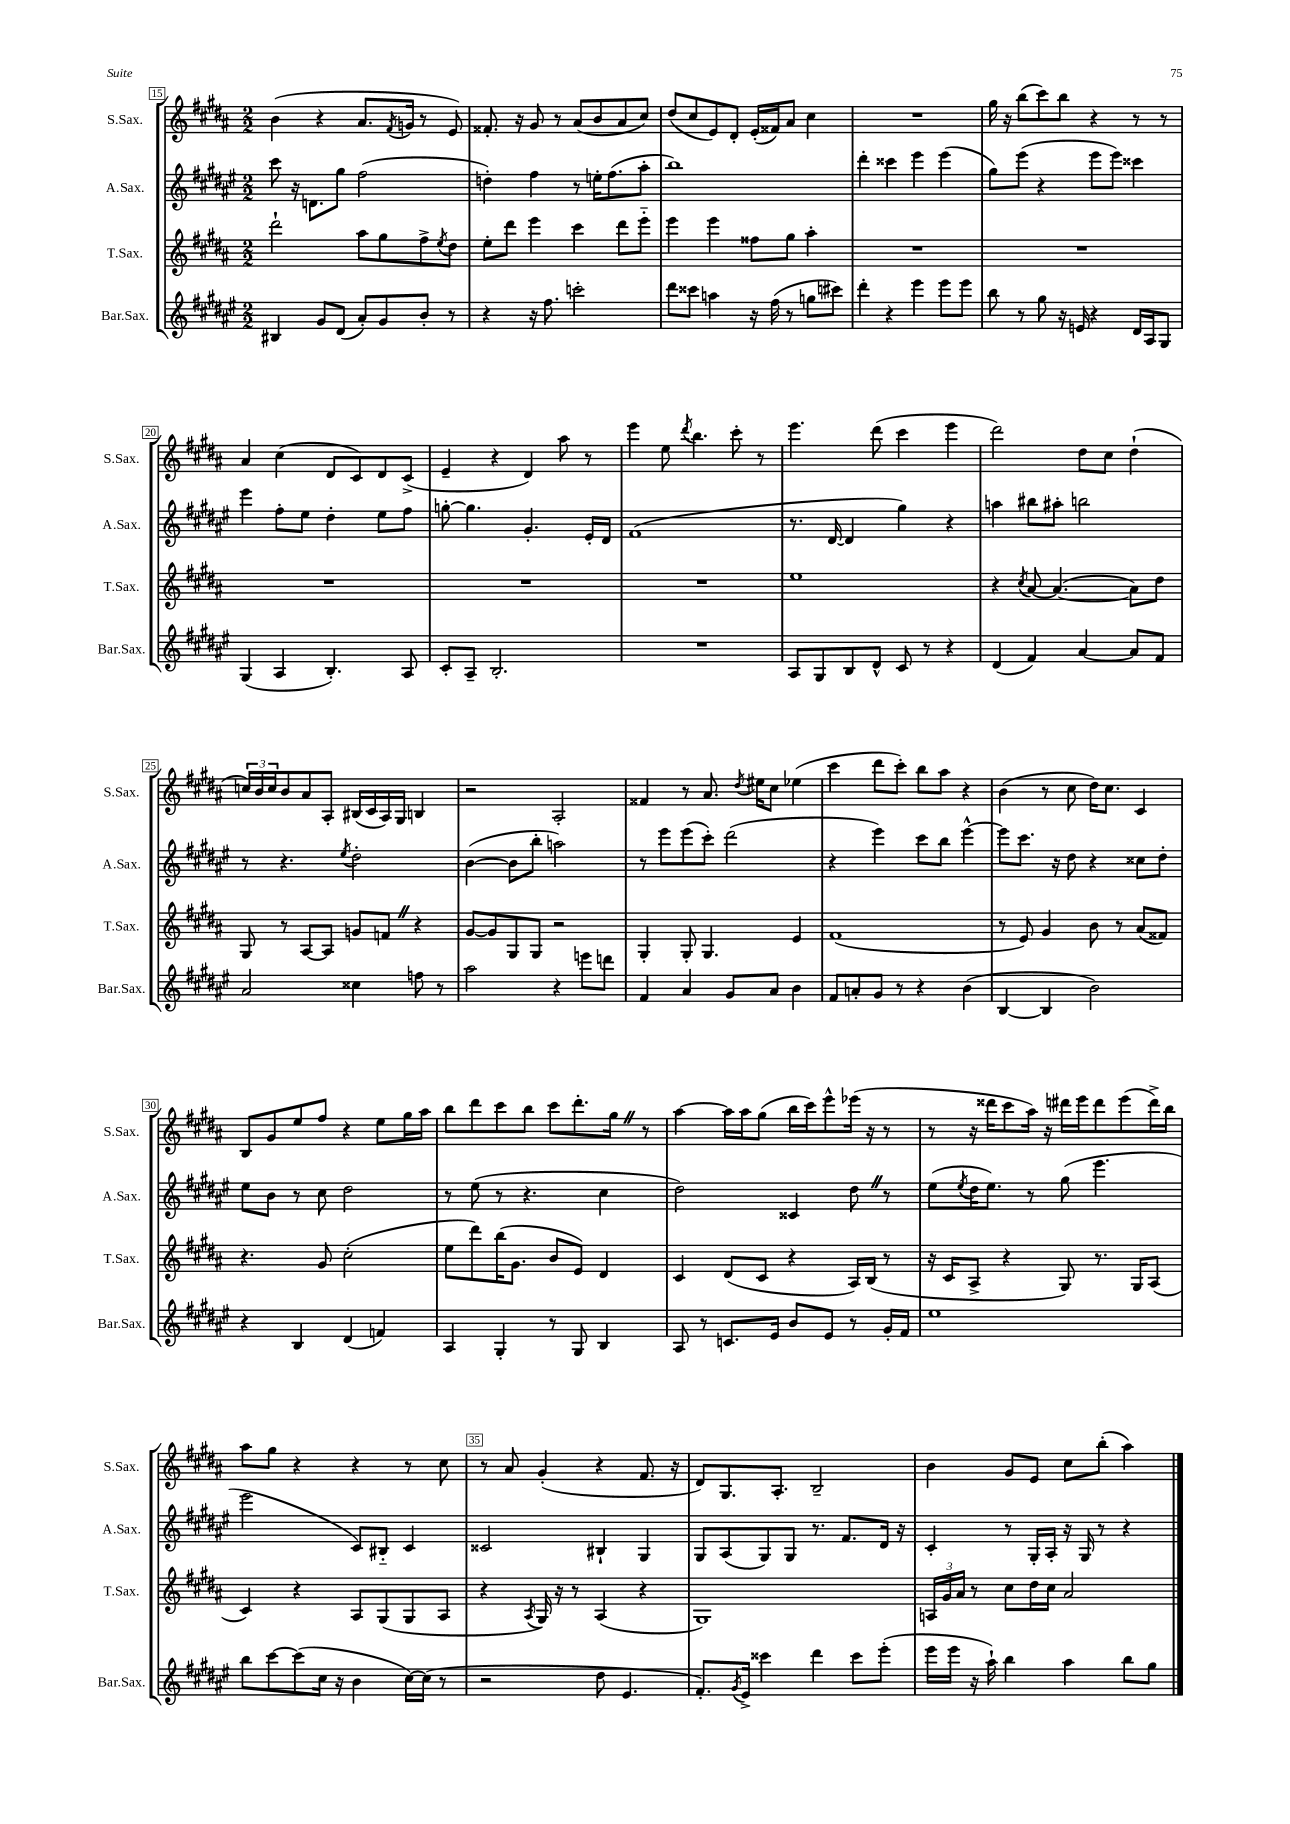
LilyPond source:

<<
\new StaffGroup <<
\new Staff = "s0" \with { instrumentName = "S.Sax." shortInstrumentName = "S.Sax." } {
    \clef treble \key b \major \numericTimeSignature \time 2/2
    b'4( r4 ais'8. \acciaccatura { fis'8 } g'16 r8 e'8) |
    fisis'8.-. r16 gis'8 r8 ais'8( b'8 ais'8 cis''8) |
    dis''8( cis''8 e'8) dis'8-. e'16-.( fisis'16) ais'8 cis''4 |
    R1 |
    gis''16 r16 b''8( cis'''8) b''8 r4 r8 r8 |
    ais'4 cis''4( dis'8 cis'8) dis'8 cis'8->( |
    e'4-- r4 dis'4) ais''8 r8 |
    e'''4 e''8 \acciaccatura { dis'''8 } b''4. cis'''8-. r8 |
    e'''4. dis'''8( cis'''4 e'''4 |
    dis'''2) dis''8 cis''8 dis''4-!( |
    \tuplet 3/2 { c''16) b'16 c''16 } b'8 ais'8 ais8-. bis16( cis'16 ais16) gis16 b4 |
    r2 ais2-. |
    fisis'4 r8 ais'8. \acciaccatura { dis''8 } eis''16 cis''8 ees''4( |
    cis'''4 dis'''8 cis'''8-.) b''8 ais''8 r4 |
    b'4( r8 cis''8 dis''16) cis''8. cis'4 |
    b8 gis'8 e''8 fis''8 r4 e''8 gis''16 ais''16 |
    b''8 dis'''8 cis'''8 b''8 cis'''8 dis'''8.-. gis''16 \once \override BreathingSign.text = \markup { \musicglyph "scripts.caesura.straight" } \breathe r8 |
    ais''4~ ais''16 ais''16 gis''8( b''16 cis'''16) e'''8-^ ees'''16( r16 r8 |
    r8 r16 disis'''16 cis'''8 ais''16) r16 dis'''16 e'''16 dis'''8 e'''8( dis'''16->) b''16 |
    ais''8 gis''8 r4 r4 r8 cis''8 |
    r8 ais'8 gis'4-.( r4 fis'8. r16 |
    dis'8) gis8. ais8.-. b2-- |
    b'4 gis'8 e'8 cis''8 b''8-.( ais''4) \bar "|." |
}
\new Staff = "s1" \with { instrumentName = "A.Sax." shortInstrumentName = "A.Sax." } {
    \clef treble \key fis \major \numericTimeSignature \time 2/2
    cis'''8 r16 d'8. gis''8 fis''2( |
    d''4-.) fis''4 r8 e''16-. fis''8.( ais''8-. |
    b''1) |
    dis'''4-. cisis'''4 eis'''4 eis'''4( |
    gis''8) eis'''8( r4 eis'''8 eis'''8) cisis'''4 |
    eis'''4 fis''8-. eis''8 dis''4-. eis''8 fis''8 |
    g''8~-. g''4. gis'4.-. eis'16-. dis'16 |
    fis'1( |
    r8. dis'16~ dis'4 gis''4) r4 |
    a''4 bis''8 ais''8-. b''2 |
    r8 r4. \acciaccatura { eis''8 } dis''2-. |
    b'4~( b'8 b''8-. a''2) |
    r8 eis'''8 eis'''8( cis'''8-.) dis'''2( |
    r4 eis'''4) cis'''8 b''8 eis'''4~-^ |
    eis'''8 cis'''8. r16 dis''8 r4 cisis''8 dis''8-. |
    eis''8 b'8 r8 cis''8 dis''2 |
    r8 eis''8( r8 r4. cis''4 |
    dis''2) cisis'4 dis''8 \once \override BreathingSign.text = \markup { \musicglyph "scripts.caesura.straight" } \breathe r8 |
    eis''8( \acciaccatura { eis''8 } dis''16 eis''8.) r8 gis''8( eis'''4. |
    eis'''2 cis'8) bis8-_ cis'4 |
    cisis'2 bis4-! gis4 |
    gis8 ais8( gis8) gis8 r8. fis'8. dis'16 r16 |
    cis'4-. r8 gis16-. ais16-. r16 gis16 r8 r4 \bar "|." |
}
\new Staff = "s2" \with { instrumentName = "T.Sax." shortInstrumentName = "T.Sax." } {
    \clef treble \key b \major \numericTimeSignature \time 2/2
    dis'''2-! ais''8 gis''8 fis''8-> \acciaccatura { e''8 } dis''8 |
    e''8-. dis'''8 e'''4 cis'''4 dis'''8 e'''8-_ |
    e'''4 e'''4 fisis''8 gis''8 ais''4-. |
    R1 |
    R1 |
    R1 |
    R1 |
    R1 |
    e''1 |
    r4 \acciaccatura { cis''8 } ais'8~ ais'4.~( ais'8) dis''8 |
    gis8 r8 ais8~ ais8 g'8 f'8 \once \override BreathingSign.text = \markup { \musicglyph "scripts.caesura.straight" } \breathe r4 |
    gis'8~ gis'8 gis8 gis8 r2 |
    gis4-. gis8-. gis4. e'4 |
    fis'1( |
    r8 e'8) gis'4 b'8 r8 ais'8( fisis'8) |
    r4. gis'8 cis''2-.( |
    e''8 dis'''8) b''16( gis'8. b'8 e'8) dis'4 |
    cis'4 dis'8( cis'8 r4 ais16) b16( r8 |
    r16 cis'16 ais8-> r4 gis8) r8. gis16 ais8( |
    cis'4) r4 ais8 gis8( gis8 ais8 |
    r4 \acciaccatura { ais8 } gis16) r16 r8 ais4( r4 |
    gis1) |
    \tuplet 3/2 { a16 gis'16 ais'16 } r8 cis''8 dis''16 cis''16 ais'2 \bar "|." |
}
\new Staff = "s3" \with { instrumentName = "Bar.Sax." shortInstrumentName = "Bar.Sax." } {
    \clef treble \key fis \major \numericTimeSignature \time 2/2
    bis4 gis'8 dis'8( ais'8-.) gis'8 b'8-. r8 |
    r4 r16 fis''8. c'''2-. |
    dis'''8 cisis'''8 a''4 r16 fis''16( r8 g''8 cis'''8) |
    dis'''4-. r4 eis'''4 eis'''8 eis'''8 |
    b''8 r8 gis''8 r16 e'16 r4 dis'16 ais16 gis8 |
    gis4( ais4 b4.-.) ais8 |
    cis'8-. ais8-- b2.-. |
    R1 |
    ais8 gis8 b8 dis'8-^ cis'8 r8 r4 |
    dis'4( fis'4) ais'4~ ais'8 fis'8 |
    ais'2 cisis''4 f''8 r8 |
    ais''2 r4 e'''8 d'''8 |
    fis'4 ais'4 gis'8 ais'8 b'4 |
    fis'8 a'8-. gis'8 r8 r4 b'4( |
    b4~ b4 b'2) |
    r4 b4 dis'4( f'4) |
    ais4 gis4-. r8 gis8 b4 |
    ais8 r8 c'8. eis'16 b'8 eis'8 r8 gis'16-. fis'16 |
    eis''1 |
    b''8 cis'''8~ cis'''8( cis''16 r16 b'4 cis''16~) cis''16( r8 |
    r2 dis''8 eis'4. |
    fis'8.-.) \acciaccatura { gis'8 } eis'16-> cisis'''4 dis'''4 cisis'''8 eis'''8-.( |
    eis'''16 eis'''16 r16 ais''16-!) b''4 ais''4 b''8 gis''8 \bar "|." |
}
>>
>>
\layout { \context { \Score currentBarNumber = #15 \override BarNumber.break-visibility = ##(#f #t #t) barNumberVisibility = #(every-nth-bar-number-visible 5) \override BarNumber.stencil = #(make-stencil-boxer 0.1 0.3 ly:text-interface::print) } }
